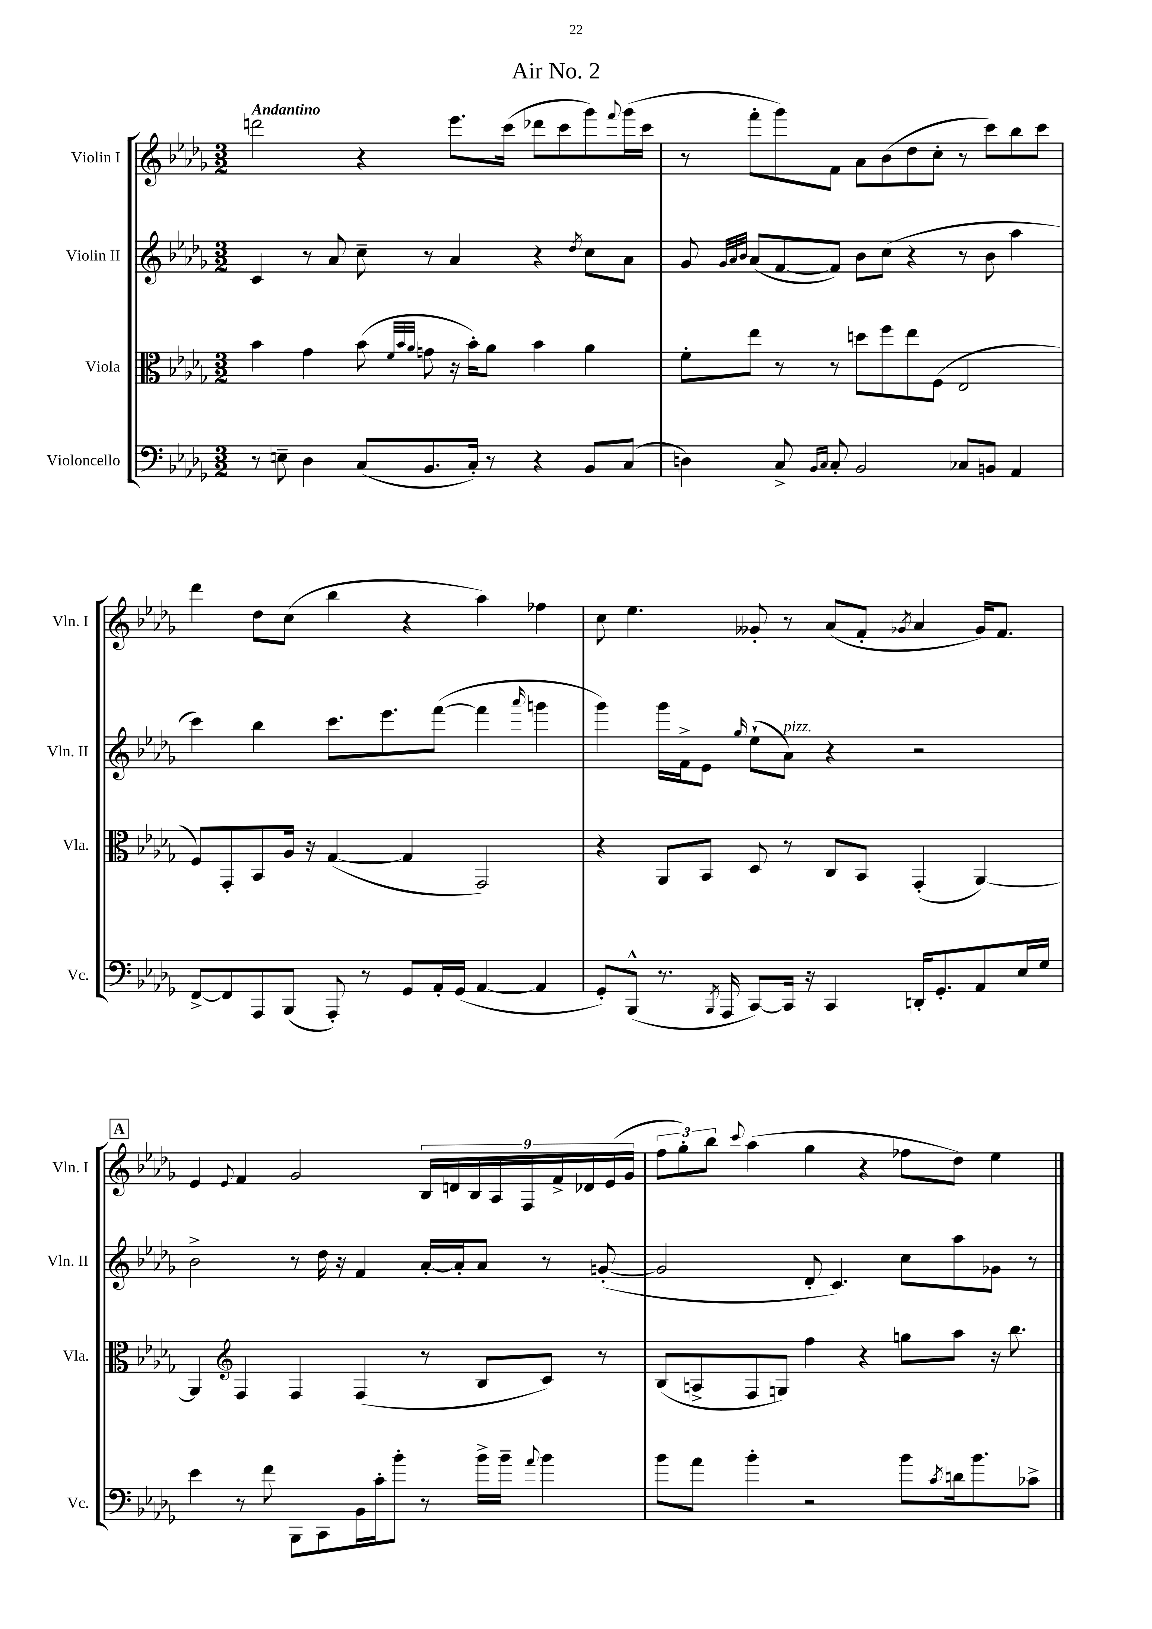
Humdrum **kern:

**kern	**kern	**kern	**kern
*staff4	*staff3	*staff2	*staff1
*clefF4	*clefC3	*clefG2	*clefG2
*k[b-e-a-d-g-]	*k[b-e-a-d-g-]	*k[b-e-a-d-g-]	*k[b-e-a-d-g-]
*M3/2	*M3/2	*M3/2	*M3/2
8r	4b-\	4c/	2ddd\
8E~\	.	.	.
4D-\	4g-\	8r	.
.	.	8a-/	.
(8C/L	(8b-\	8cc~\	4r
.	32qqf/LLL	.	.
.	32qqb-/	.	.
.	32qqa-/JJJ	.	.
8.BB-/	8g\	8r	.
.	16r	4a-/	8.eee-\L
16C'/Jk)	16b-'\LK)	.	.
8r	8a-\J	.	.
.	.	.	(16ccc\Jk
4r	4b-\	4r	8ddd-\L
.	.	.	8ccc\
.	.	8qdd-/	.
8BB-/L	4a-\	8cc\L	8ggg-\)
.	.	.	8qqfff/
(8C/J	.	8a-\J	(16ggg-\L
.	.	.	16ccc\JJ
=	=	=	=
4D\)	8f'\L	8g-/	8r
.	.	32qqg-/LLL	.
.	.	32qqa-/	.
.	.	32qqb-/JJJ	.
.	8ee-\J	(8a-/L	8fff'\L
8C^/	8r	[8f/	8ggg-\)
16qqBB-/LL	.	.	.
16qqC/JJ	.	.	.
8C'/	8r	8f/]J)	8f\J
2BB-/	8dd\L	8b-\L	8a-\L
.	8ff\	(8cc\J	(8b-\
.	8ee-\	4r	8dd-\
.	(8F\J	.	8cc'\J
8C-/L	2E-/	8r	8r
8BB/J	.	8b-\	8ccc\L)
4AA-/	.	4aa-\	8bb-\
.	.	.	8ccc\J
=	=	=	=
[8FF^/L	8F/L)	4ccc\)	4ddd-\
8FF/]	8GG-'/	.	.
8AAA-/	8BB-/	4bb-\	8dd-\L
(8BBB-/J	16A-/Jk	.	(8cc\J
.	16r	.	.
8AAA-'/)	([4G-/	8.ccc\L	4bb-\
8r	.	.	.
.	.	8.eee-\	.
8GG-/L	4G-/]	.	4r
16AA-'/L	.	([8fff\J	.
(16GG-/JJ	.	.	.
[4AA-/	2GG-/)	4fff\]	4aa-\)
.	.	16qqaaa-/	.
4AA-/]	.	4ggg\	4ff-\
=	=	=	=
8GG-'/L)	4r	4ggg-\)	8cc\
(8BBB-^^/J	.	.	4.ee-\
8.r	8AA-/L	16ggg-\LL	.
.	.	16f^\J	.
.	8BB-/J	8e-\J	.
8qBBB-/	.	.	.
16AAA-/	.	.	.
.	.	16qqgg-/	.
[8CC/L)	8D-/	(8ee-`\L	8g--'/
16CC/]Jk	8r	8a-\J)	8r
16r	.	.	.
4CC/	8C/L	4r	(8a-/L
.	8BB-/J	.	8f'/J
.	.	.	8qg-/
16DD'/LK	(4GG-'/	2r	4a-/
8.GG-'/	.	.	.
8AA-/	[4AA-/)	.	16g-/LK)
.	.	.	8.f/J
16E-/L	.	.	.
16G-/JJ	.	.	.
=	=	=	=
4e-\	4AA-/]	2b-^\	4e-/
*	*clefG2	*	*
.	.	.	8qqe-/
8r	4F/	.	4f/
8f\	.	.	.
8BBB-\L	4F/	8r	2g-/
8CC\	.	16dd-\	.
.	.	16r	.
16BB-\L	(4F/	4f/	.
16c'\J	.	.	.
8b-'\J	.	.	.
8r	8r	[16a-'/LL	18B-/LL
.	.	.	18d/
.	.	16a-'/]J	.
.	.	.	18B-/
16b-^\LL	8B-/L	8a-/J	.
.	.	.	18A-/
16b-~\JJ	.	.	.
.	.	.	18F/
8qqa-/	.	.	.
4b-\	8c/J)	8r	.
.	.	.	18f^/
.	.	.	18d-/
.	8r	([8g'/	.
.	.	.	(18e-/
.	.	.	18g-/JJ
=	=	=	=
8b-\L	(8B-/L	2g/]	12ff\L
.	.	.	12gg-'\)
8a-\J	8A^/	.	.
.	.	.	12bb-\J
.	.	.	8qqccc/
4b-'\	8F/	.	(4aa-\
.	8G/J)	.	.
2r	4ff\	8d-'/	4gg-\
.	.	4.c/)	.
.	4r	.	4r
8b-\L	8gg\L	8cc\L	8ff-\L
8qc/	.	.	.
16d\k	8aa-\J	8aa-\	8dd-\J)
8.b-\	.	.	.
.	16r	8g-\J	4ee-\
.	8.bb-\	.	.
8c-^\J	.	8r	.
==	==	==	==
*-	*-	*-	*-
